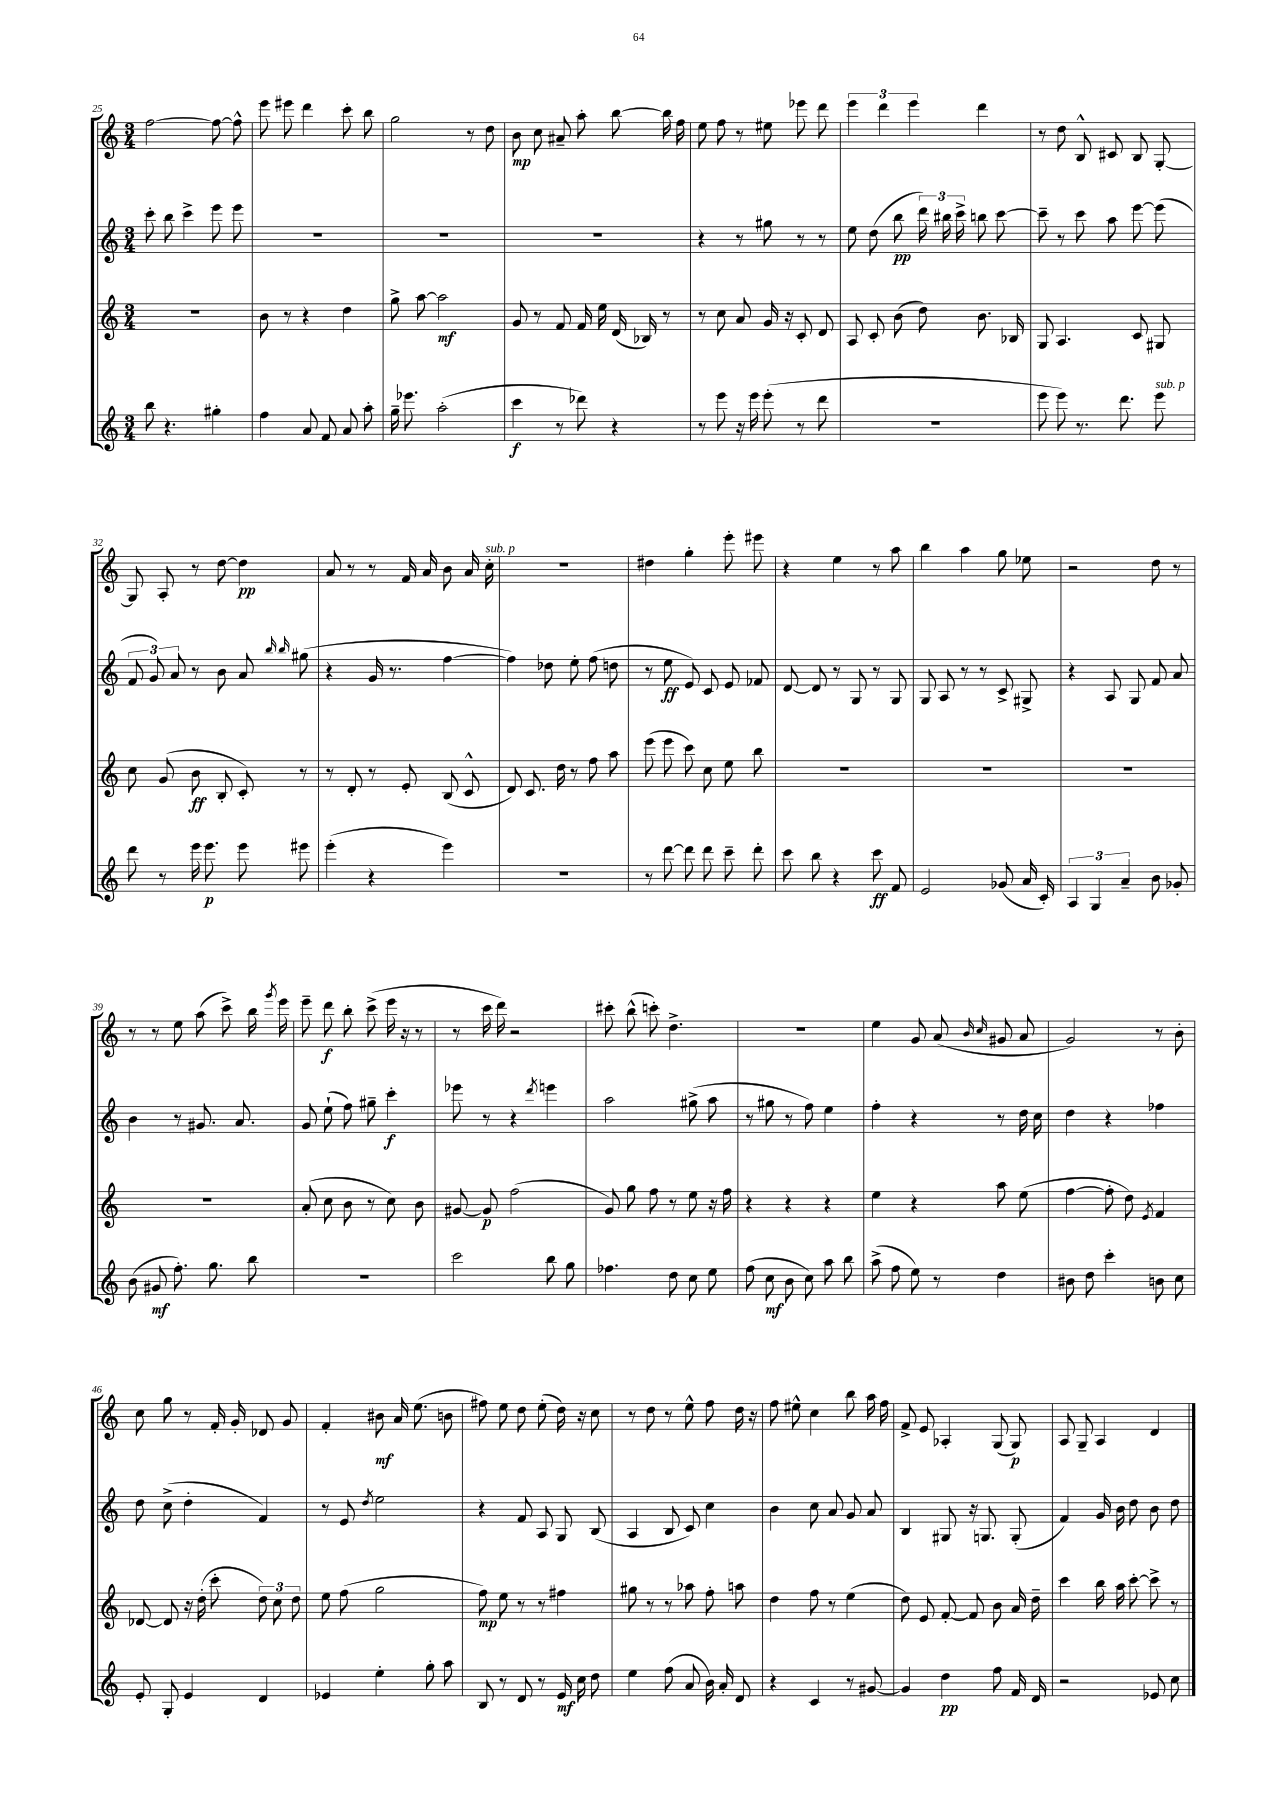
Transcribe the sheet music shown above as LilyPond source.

<<
\new StaffGroup <<
\new Staff = "s0" {
    \clef treble \key c \major \numericTimeSignature \time 3/4
    \autoBeamOff f''2~ f''8~ f''8-^ |
    e'''8 eis'''8 d'''4 c'''8-. b''8 |
    g''2 r8 d''8 |
    b'8\mp c''8 ais'8-- a''8-. b''8~ b''16 f''16 |
    e''8 f''8 r8 eis''8 ees'''8 d'''8 |
    \tuplet 3/2 { e'''4 d'''4 e'''4 } d'''4 |
    r8 d''8 b8-^ cis'8 b8 g8~-. |
    g8 a8-. r8 d''8~ d''4\pp |
    a'8 r8 r8 f'16 a'16 b'8 a'16 c''16-.^\markup { \italic "sub. p" } |
    R2. |
    dis''4 g''4-. e'''8-. eis'''8 |
    r4 e''4 r8 a''8 |
    b''4 a''4 g''8 ees''8 |
    r2 d''8 r8 |
    r8 r8 e''8 a''8( c'''8->) b''16 \acciaccatura { g'''8 } e'''16 |
    e'''8-- d'''8\f b''8-. c'''8->( e'''16 r16 r8 |
    r8 c'''16 d'''16) r2 |
    cis'''8-. b''8-^( c'''8-.) d''4.-> |
    R2. |
    e''4 g'8 a'8( \grace { b'16 c''16 } gis'8 a'8 |
    g'2) r8 b'8-. |
    c''8 g''8 r8 f'16-. g'16-. des'8 g'8 |
    f'4-. bis'8\mf a'16 e''8.( b'8 |
    fis''8) e''8 d''8 e''8-.( d''16) r16 c''8 |
    r8 d''8 r8 e''8-^ f''8 d''16 r16 |
    f''8 eis''8-^ c''4 b''8 a''16 f''16 |
    f'8-> e'8 aes4-. g8( g8\p) |
    a8 g8-- a4 d'4 \bar "|." |
}
\new Staff = "s1" {
    \clef treble \key c \major \numericTimeSignature \time 3/4
    \autoBeamOff c'''8-. b''8 c'''4-> e'''8 e'''8 |
    R2. |
    R2. |
    R2. |
    r4 r8 gis''8 r8 r8 |
    e''8 d''8( b''8\pp \tuplet 3/2 { d'''16) bis''16 c'''16-> } b''8 c'''8~ |
    c'''8-- r8 c'''8 a''8 e'''8~ e'''8( |
    \tuplet 3/2 { f'8 g'8) a'8 } r8 b'8 a'8 \grace { b''16 b''16 } gis''8( |
    r4 g'16 r8. f''4~ |
    f''4) des''8 e''8-. f''8( d''8 |
    r8 e''8\ff e'8) c'8 e'8 fes'8 |
    d'8~ d'8 r8 g8 r8 g8 |
    g8 a8 r8 r8 c'8-> gis8-> |
    r4 a8 g8 f'8 a'8 |
    b'4 r8 gis'8. a'8. |
    g'8 e''8-!( f''8) gis''8-- c'''4-.\f |
    ees'''8 r8 r4 \acciaccatura { d'''8 } e'''4 |
    a''2 gis''8->( a''8 |
    r8 gis''8 r8 f''8) e''4 |
    f''4-. r4 r8 d''16 c''16 |
    d''4 r4 fes''4 |
    d''8 c''8->( d''4-. f'4) |
    r8 e'8 \acciaccatura { d''8 } e''2 |
    r4 f'8 a8 g8 b8( |
    a4 b8 c'8) c''4 |
    b'4 c''8 a'8 g'8 a'8 |
    b4 gis8 r16 g8. g8-.( |
    f'4) g'16 b'16 d''8 b'8 d''8 \bar "|." |
}
\new Staff = "s2" {
    \clef treble \key c \major \numericTimeSignature \time 3/4
    \autoBeamOff R2. |
    b'8 r8 r4 d''4 |
    g''8-> a''8~ a''2\mf |
    g'8 r8 f'8 f'16 e''16 d'16( bes16) r8 |
    r8 c''8 a'8 g'16 r16 c'8-. d'8 |
    a8 c'8-. b'8( d''8) b'8. bes16 |
    g8 a4. c'8 gis8 |
    c''8 g'8( b'8\ff b8-. c'8-.) r8 |
    r8 d'8-. r8 e'8-. b8( c'8-^ |
    d'8) c'8. d''16 r8 f''8 a''8 |
    e'''8( e'''8 c'''8) c''8 e''8 b''8 |
    R2. |
    R2. |
    R2. |
    R2. |
    a'8-.( c''8 b'8 r8 c''8) b'8 |
    gis'8~ gis'8\p f''2( |
    g'8) g''8 f''8 r8 e''8 r16 f''16 |
    r4 r4 r4 |
    e''4 r4 a''8 e''8( |
    f''4~ f''8-. d''8) \acciaccatura { e'8 } f'4 |
    des'8~ des'8 r16 d''16-.( c'''8-. \tuplet 3/2 { d''8) c''8 d''8 } |
    e''8 f''8( g''2 |
    f''8\mp) e''8 r8 r8 fis''4 |
    gis''8 r8 r8 aes''8 f''8-. a''8 |
    d''4 f''8 r8 e''4( |
    d''8) e'8 f'8~-. f'8 b'8 a'16 d''16-- |
    c'''4 b''16 a''16 c'''8~-. c'''8-> r8 \bar "|." |
}
\new Staff = "s3" {
    \clef treble \key c \major \numericTimeSignature \time 3/4
    \autoBeamOff b''8 r4. gis''4-. |
    f''4 a'8 f'8 a'8 a''8-. |
    g''16-- ees'''8. a''2-.( |
    c'''4\f r8 des'''8) r4 |
    r8 e'''8 r16 e'''16 e'''8-.( r8 d'''8 |
    R2. |
    e'''8 e'''8) r8. d'''8. e'''8^\markup { \italic "sub. p" } |
    d'''8 r8 e'''16 e'''8.\p e'''8 eis'''8 |
    e'''4-.( r4 e'''4) |
    R2. |
    r8 d'''8~ d'''8 d'''8 c'''8-- d'''8-. |
    c'''8 b''8 r4 c'''8\ff f'8 |
    e'2 ges'8( a'16 c'16-.) |
    \tuplet 3/2 { a4 g4 a'4-- } b'8 ges'8-. |
    b'8( gis'8\mf f''8.-.) g''8. b''8 |
    R2. |
    c'''2 b''8 g''8 |
    fes''4. d''8 c''8 e''8 |
    f''8( c''8\mf b'8 c''8) a''8 b''8 |
    a''8->( f''8 e''8) r8 d''4 |
    bis'8 d''8 c'''4-. b'8 c''8 |
    e'8-. g8-. e'4 d'4 |
    ees'4 e''4-. g''8-. a''8 |
    b8 r8 d'8 r8 e'16\mf c''16 d''8 |
    e''4 f''8( a'8 b'16) a'16-. d'8 |
    r4 c'4 r8 gis'8~ |
    gis'4 d''4\pp f''8 f'16 d'16 |
    r2 ees'8 c''8 \bar "|." |
}
>>
>>
\layout { \context { \Score currentBarNumber = #25 } }
